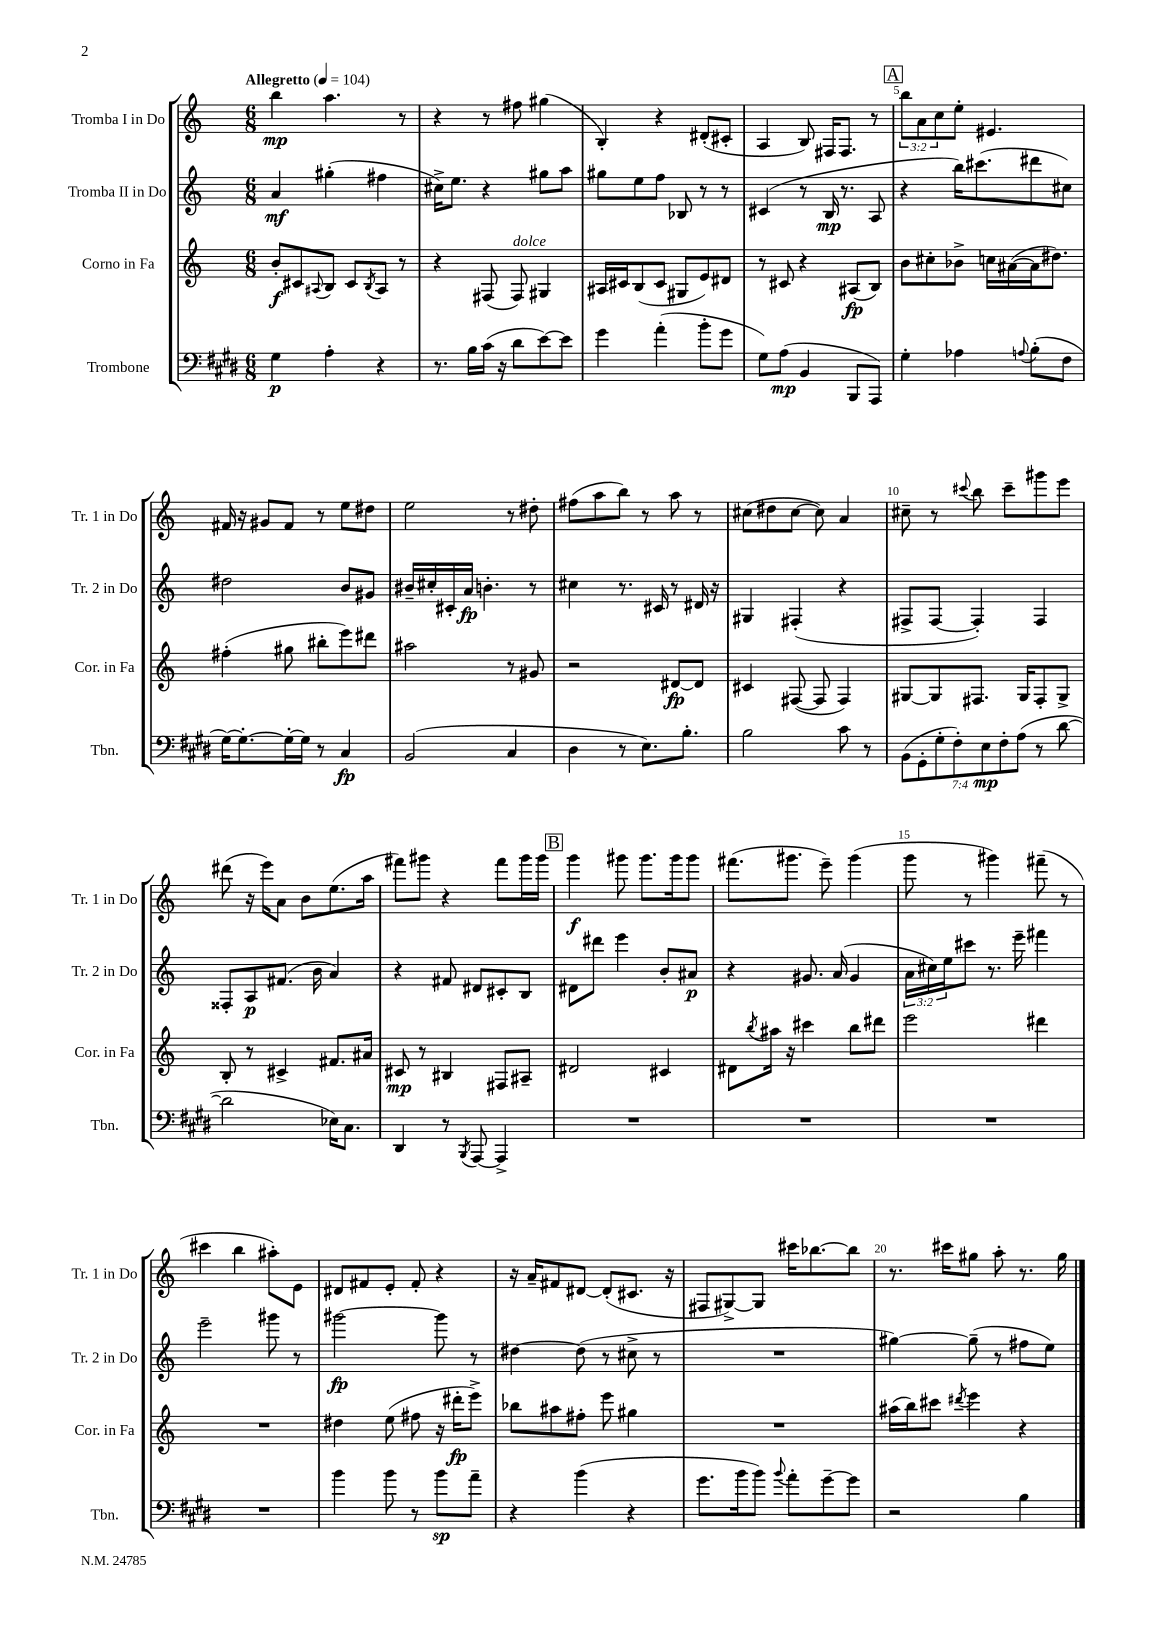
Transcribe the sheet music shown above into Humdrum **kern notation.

**kern	**kern	**kern	**kern
*staff4	*staff3	*staff2	*staff1
*clefF4	*clefG2	*clefG2	*clefG2
*k[f#c#g#d#]	*k[]	*k[]	*k[]
*M6/8	*M6/8	*M6/8	*M6/8
*MM104	*MM104	*MM104	*MM104
4G#	8b'	4a	4bb
.	8c#	.	.
.	8qqA#	.	.
4A'	8B	(4gg#'	4.aa
.	8c#	.	.
.	8qB	.	.
4r	8A#	4ff#	.
.	8r	.	8r
=	=	=	=
8.r	4r	16cc#^)	4r
.	.	8.ee	.
16B	.	.	.
(16c#	(8F#	4r	8r
16r	.	.	.
8d#	8F#)	.	8ff#
[8e)	4G#	8gg#	(4gg#
8e]	.	8aa	.
=	=	=	=
4g#	16A#	8gg#	4B')
.	16c#	.	.
.	(8B	8ee	.
(4a'	8c#	8ff	4r
.	8G#	8B-	.
8b'	8e)	8r	(8d#'
8g#	8d#	8r	8c#'
=	=	=	=
8G#)	8r	(4c#	4A
(8A	8c#	.	.
4BB	4r	8r	8B)
.	.	16B	16F#
.	.	8.r	8.F#
8BBB	(8A#	.	.
8AAA)	8B)	8A	8r
=	=	=	=
4G#'	8b	4r	12bb
.	.	.	12a
.	8cc#'	.	.
.	.	.	12cc
4A-	8b-^	16bb)	8ee'
.	.	(8.ccc#	.
.	16cc	.	4.e#
.	([16a#	.	.
8qqA	.	.	.
(8B'	16a#]	8ddd#	.
.	8.dd#)	.	.
8F#	.	8cc#)	.
=	=	=	=
[16G#)	(4ff#'	2dd#	16f#
8.G#'_	.	.	16r
.	.	.	8g#
16G#'_	8gg#	.	8f#
16G#]	.	.	.
8r	8bb#'	.	8r
4C#	8eee)	8b	8ee
.	8ddd#	8g#	8dd#
=	=	=	=
(2BB	2aa#	16b#~	2ee
.	.	16cc#'	.
.	.	16c#'	.
.	.	16a	.
.	.	4.b'	.
4C#	8r	.	8r
.	8g#	8r	8dd#'
=	=	=	=
4D#	2r	4cc#	(8ff#
.	.	.	8aa
8r	.	8.r	8bb)
8.E)	.	.	8r
.	.	16c#	.
.	[8d#	8r	8aa
8.B'	.	.	.
.	8d#]	16d#	8r
.	.	16r	.
=	=	=	=
2B	4c#	4G#	(8cc#
.	.	.	8dd#
.	([8F#	(4F#'	[8cc#
.	8F#]	.	8cc#])
8c#	4F#)	4r	4a
8r	.	.	.
=	=	=	=
(14BB	[8G#	8F#^	8cc#~
14GG#'	.	.	.
.	8G#]	[8F#	8r
14G#'	.	.	.
14F#')	.	.	.
.	.	.	8qqccc#
.	8.F#	4F#'])	8bb
14E	.	.	.
14F#'	.	.	.
.	.	.	8ccc#~
(14A	.	.	.
.	16G#	.	.
8r	8F#'	4F#	8ggg#
[8d#	8G#^	.	8eee
=	=	=	=
2d#]	8B'	8F##'	(8ddd#
.	8r	8A	16r
.	.	.	16eee)
.	4c#^	(8.f#	8a
.	.	.	8b
.	.	16b	.
16E-)	8.f#	4a)	(8.ee
8.C#	.	.	.
.	16a#	.	16aa
=	=	=	=
4DD#	8c#	4r	8fff#)
.	8r	.	8ggg#
8r	4B#	8f#	4r
8qBBB	.	.	.
[8AAA	.	8d#	.
4AAA^]	8F#	8c#'	8fff#
.	8A#~	8B	16ggg#
.	.	.	16ggg#
=	=	=	=
2.r	2d#	8d#	4ggg
.	.	8ddd#	.
.	.	4eee	8ggg#
.	.	.	8.ggg#
.	4c#	8b'	.
.	.	.	16ggg#
.	.	8a#	8ggg#
=	=	=	=
2.r	8d#	4r	(8.fff#
.	8qbb	.	.
.	16aa#	.	.
.	16r	.	8.ggg#
.	4ccc#	8.g#	.
.	.	.	8eee~)
.	.	(16a	.
.	8bb	4g#	(4ggg#
.	8ddd#	.	.
=	=	=	=
2.r	2eee	24a	8ggg
.	.	24cc#)	.
.	.	24ee	.
.	.	8ccc#	8r
.	.	8.r	4ggg#)
.	.	16eee~	.
.	4ddd#	4fff#	(8fff#~
.	.	.	8r
=	=	=	=
2.r	2.r	2eee~	4ccc#
.	.	.	4bb
.	.	8ggg#	8aa#')
.	.	8r	8e
=	=	=	=
4b	4dd#	[2ggg#	8d#
.	.	.	8f#
8b	(8ee	.	8e'
8r	8ff#	.	8f#'
8b	16r	8ggg#]	4r
.	16ddd#'	.	.
8a~	8eee^)	8r	.
=	=	=	=
4r	8bb-	[4dd#	16r
.	.	.	16a~
.	8aa#	.	8f#
(4b	8ff#'	(8dd#]	[8d#
.	8eee	8r	(8d#']
4r	4gg#	8cc#^	8.c#
.	.	8r	.
.	.	.	16r
=	=	=	=
8.g#	2.r	2.r	8F#
.	.	.	[8G#^)
16b	.	.	.
8b)	.	.	8G#]
8qqb	.	.	.
8a'	.	.	16ccc#
.	.	.	[8.bb-
[8g#~	.	.	.
8g#]	.	.	8bb-]
=	=	=	=
2r	(16aa#	[4gg#)	8.r
.	16bb)	.	.
.	8ccc#	.	.
.	.	.	16ccc#
.	8qddd#	.	.
.	4eee	(8gg#~]	8gg#
.	.	8r	8aa'
4B	4r	8ff#	8.r
.	.	8ee)	.
.	.	.	16gg#
==	==	==	==
*-	*-	*-	*-
